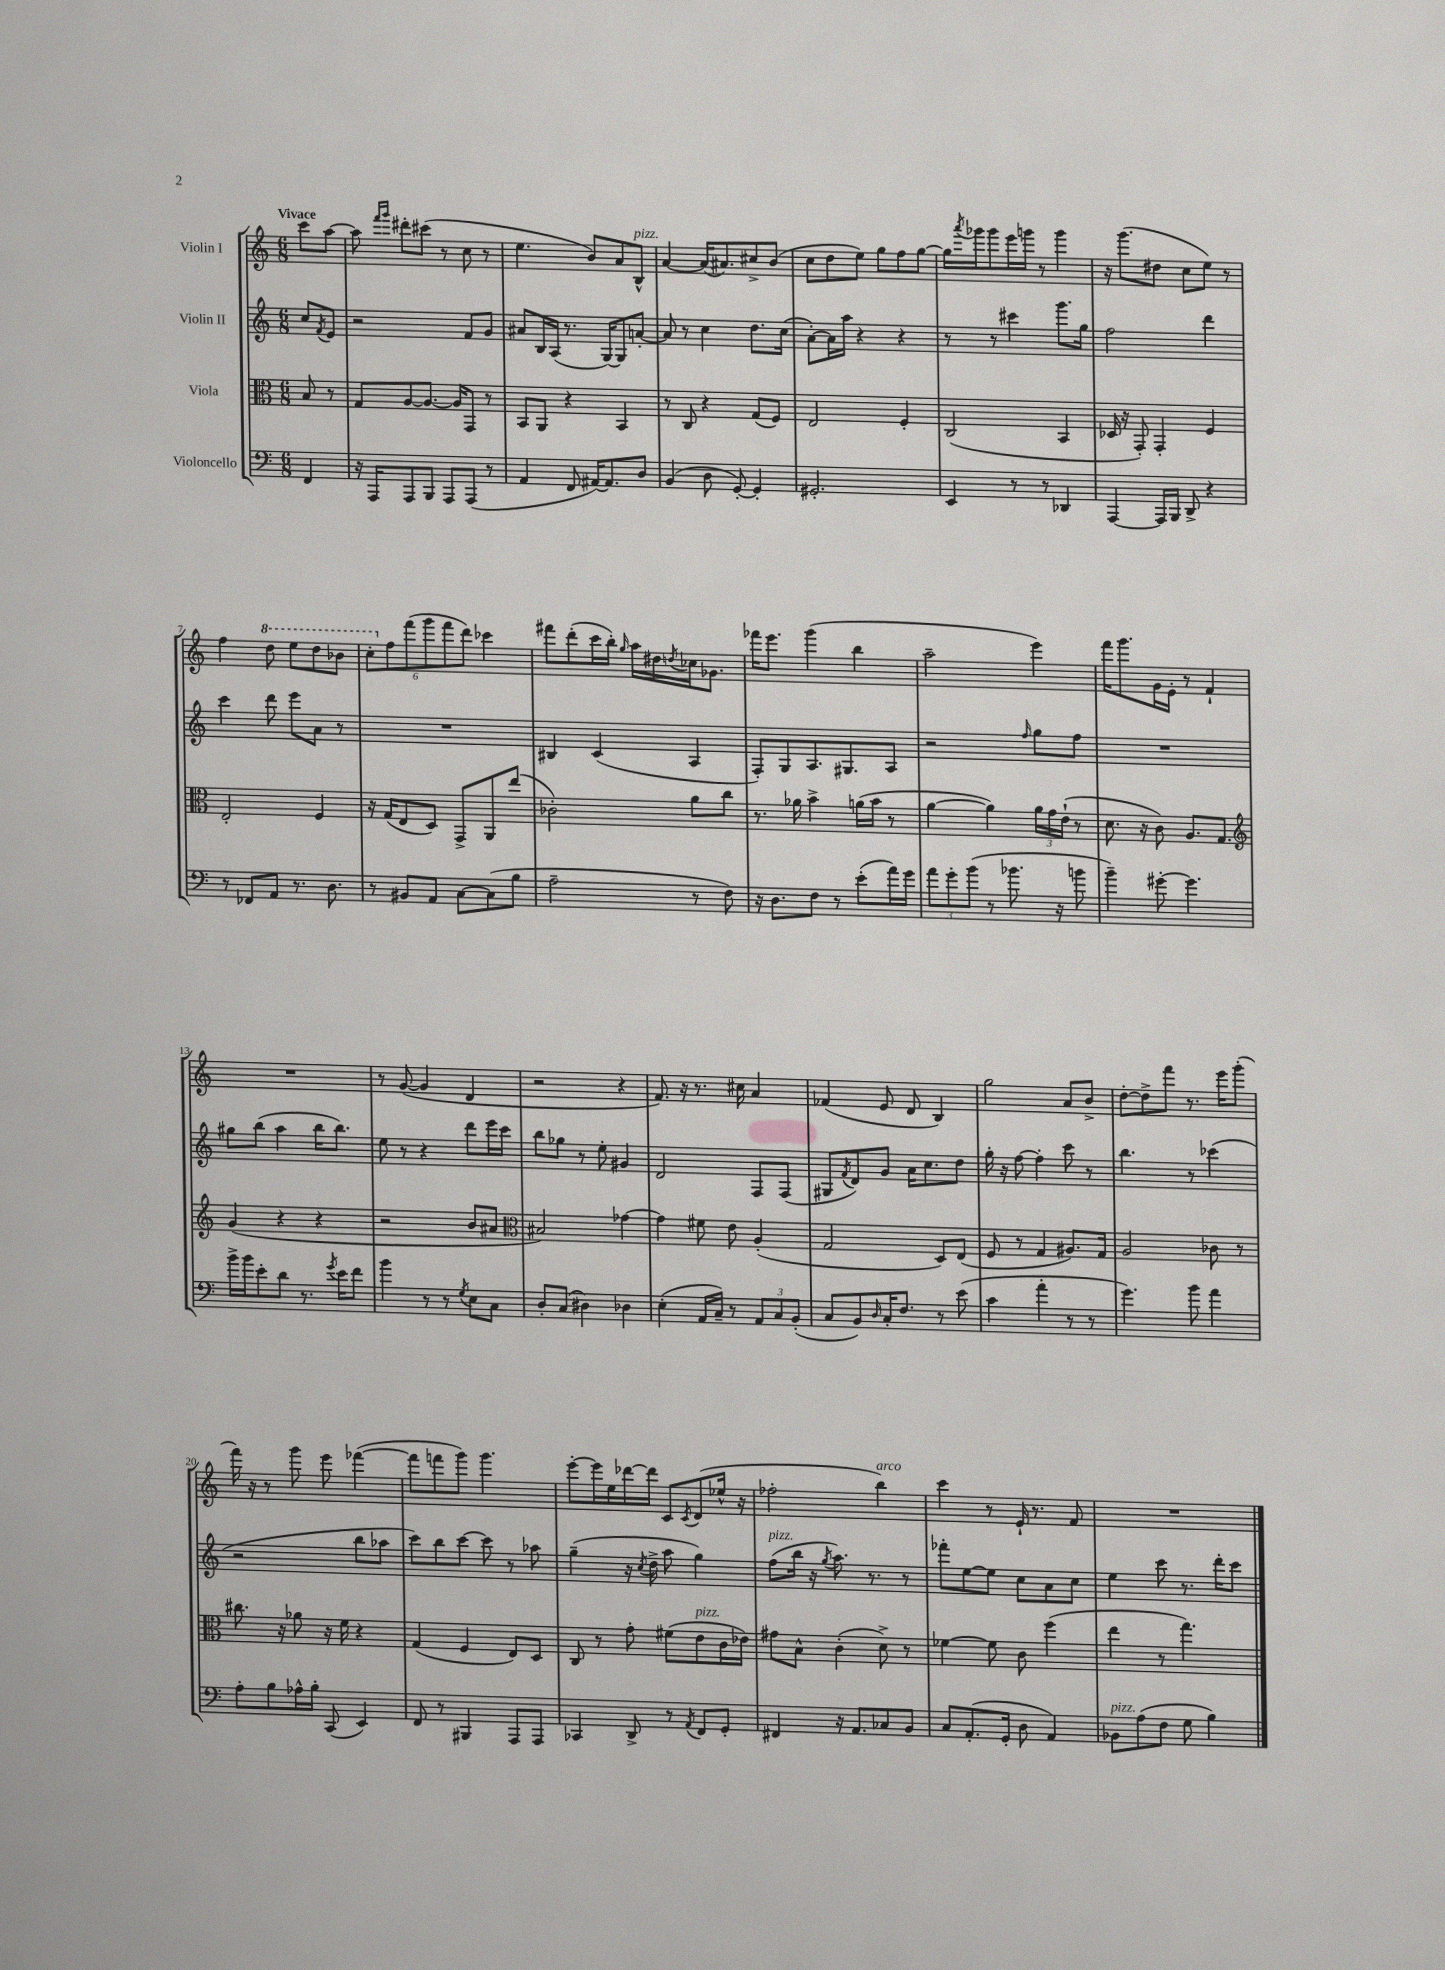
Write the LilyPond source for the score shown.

<<
\new StaffGroup <<
\new Staff = "s0" \with { instrumentName = "Violin I" } {
    \clef treble \key c \major \numericTimeSignature \time 6/8 \partial 4 \tempo "Vivace"
    c'''8 a''8~ |
    a''8 \grace { f'''16 g'''16 } dis'''8-. cis'''8( r8 c''8 r8 |
    e''4. b'8) a'8 b8-^^\markup { \italic "pizz." } |
    a'4~ a'16( ais'8.) cis''8-> b'8( |
    c''8 d''8 e''8) g''8 f''8 g''8~ |
    g''16 \acciaccatura { a'''8 } ges'''16 ges'''8 e'''16 g'''16 r8 g'''4 |
    r16 g'''8.( dis''8 c''8 e''8) r8 |
    f''4 \ottava #1 d'''8 e'''8 d'''8 bes''8 |
    \tuplet 6/4 { c'''8-. \ottava #0 f''8 f'''8( g'''8 f'''8 d'''8) } ces'''4 |
    fis'''8 d'''8-.( c'''16 b''16-.) \grace { g''16 } a''16 dis''16 \acciaccatura { d''8 } ces''16 ges'8. |
    fes'''16 e'''8. g'''4( b''4 |
    a''2-- e'''4) |
    f'''16 g'''8. g'16 e'16-. r8 f'4-! |
    R2. |
    r8 g'8~( g'4 d'4 |
    r2 r4 |
    f'8.) r16 r8. cis''16 a'4 |
    fes'4( e'8 d'8 b4) |
    g''2 a'8 b'8-> |
    d''8~-. d''8-> f'''8 r8. e'''16 g'''8-.( |
    f'''16) r16 r8 g'''8 e'''8 fes'''4~( |
    fes'''8 f'''8 g'''8) g'''4. |
    e'''8~-. e'''16 e''16 des'''16~ des'''16 c'8 \acciaccatura { c'8 } d'8( ees''16-^ r16 |
    fes''2-. b''4^\markup { \italic "arco" }) |
    c'''4 r8 e'16-! r8. f'8 |
    R2. \bar "|." |
}
\new Staff = "s1" \with { instrumentName = "Violin II" } {
    \clef treble \key c \major \numericTimeSignature \time 6/8 \partial 4
    c''8 \acciaccatura { f'8 } e'8 |
    r2 f'8 g'8 |
    ais'8 b16 a16( r8. g16~) g8 a'8~-. |
    a'8 r8 c''4 d''8. c''16( |
    a'8~-.) a'16 a''16 r4 r4 |
    r8 r8 cis'''4 g'''8. g''16 |
    f''2 d'''4 |
    c'''4 d'''8 e'''8 a'8 r8 |
    R2. |
    bis4 c'4( a4 |
    f8-.) g8 a8. gis8. a8 |
    r2 \grace { f''16 } g''8 f''8 |
    R2. |
    gis''8 b''8( a''4 b''16 b''8.) |
    e''8 r8 r4 d'''8 e'''16 c'''16 |
    b''8 ges''8 r8 e''8-. gis'4 |
    d'2 f8 f8( |
    gis8 \acciaccatura { f'8 } d'8) g'8 a'16 c''8. d''8 |
    g''16-. r16 f''8~ f''4-. c'''8 r8 |
    b''4. r8 ces'''4( |
    r2 b''8 aes''8 |
    c'''8) b''8 c'''8~ c'''8 r8 aes''8 |
    g''4--( r16 \acciaccatura { c''8 } d''16-> a''8 g''4) |
    f''8^\markup { \italic "pizz." }( b''16 r16 \acciaccatura { g''8 } a''8.) r8. r8 |
    fes'''8-. e''8~ e''8 c''8 a'8 c''8 |
    e''4 c'''8 r8. d'''16-. c'''8 \bar "|." |
}
\new Staff = "s2" \with { instrumentName = "Viola" } {
    \clef alto \key c \major \numericTimeSignature \time 6/8 \partial 4
    b8 r8 |
    g8 a8~ a8.~ a16 g,8 r8 |
    b,8 a,8 r4 b,4 |
    r8 c8 r4 g8( f8) |
    e2 f4-. |
    c2( b,4 |
    des16 r16 g,8-.) g,4-. f4 |
    e2-. f4 |
    r16 g16( e8 d8) g,8-> a,8 e''8( |
    ces'2-.) a'8 c''8 |
    r8. aes'16 b'4-> a'16( b'16 r8 |
    a'4~ a'4) \tuplet 3/2 { a'16 g'16 e'16-!( } r8 |
    d'8. r16 c'8) a8. g8. |
    \clef treble g'4( r4 r4 |
    r2 b'8 ais'8 |
    \clef alto bis2) ges'4~ |
    ges'4 fis'8 e'8 a4-.( |
    g2 d8) e8( |
    f8 r8 g4 ais8.) g16 |
    a2 ces'8 r8 |
    cis''8. r16 aes'8 r16 f'16 r4 |
    g4( f4 e8) d8 |
    c8 r8 g'8-. fis'8( e'8^\markup { \italic "pizz." } c'16 ees'16) |
    gis'8 b8-^ c'4-.( d'8->) r8 |
    fes'4~ fes'8 c'8 f''4( |
    e''4 r8 g''4.) \bar "|." |
}
\new Staff = "s3" \with { instrumentName = "Violoncello" } {
    \clef bass \key c \major \numericTimeSignature \time 6/8 \partial 4
    f,4 |
    r16 a,,16 a,,8 b,,8 a,,8 a,,8( r8 |
    a,4 f,8 ais,16~) ais,8. d8 |
    b,4( d8 g,8~-.) g,4-. |
    gis,2.-. |
    e,4 r8 r8 des,4 |
    a,,4~ a,,16 b,,16 d,8-> r4 |
    r8 fes,8 a,8 r8. d8. |
    r8 bis,8 a,8 c8~ c8( b8 |
    a2-- r8 f8) |
    r16 d8. f8 r8 e'8-.( a'16) g'16 |
    \tuplet 3/2 { a'8 g'8-. b'8( } r8 bes'8. r16 b'8 |
    b'4--) gis'8~-. gis'4. |
    b'16-> b'16 e'8-. d'8 r8. \acciaccatura { g'8 } e'16 f'8 |
    b'4 r8 r8 \acciaccatura { g8 } e8 c8 |
    d8-. c8( dis4) des4 |
    e4-.( a,16 c16--) r8 \tuplet 3/2 { a,8 c8 b,8-.( } |
    c8 b,8) \grace { d16 } c16-. f8. r8 e'8( |
    c'4 a'4-. r8 r8 |
    g'4.) b'8 a'4 |
    a8-. b8 aes16-^ b16-. c,8( e,4) |
    f,8 r8 bis,,4 a,,8 a,,8 |
    ces,4 d,8-> r8 \acciaccatura { a,8 } f,8 g,8-. |
    fis,4 r16 a,8. ces8 b,8 |
    c8 a,8.-.( g,16-. d8 a,4) |
    bes,8^\markup { \italic "pizz." } a8( f8 g8 b4) \bar "|." |
}
>>
>>
